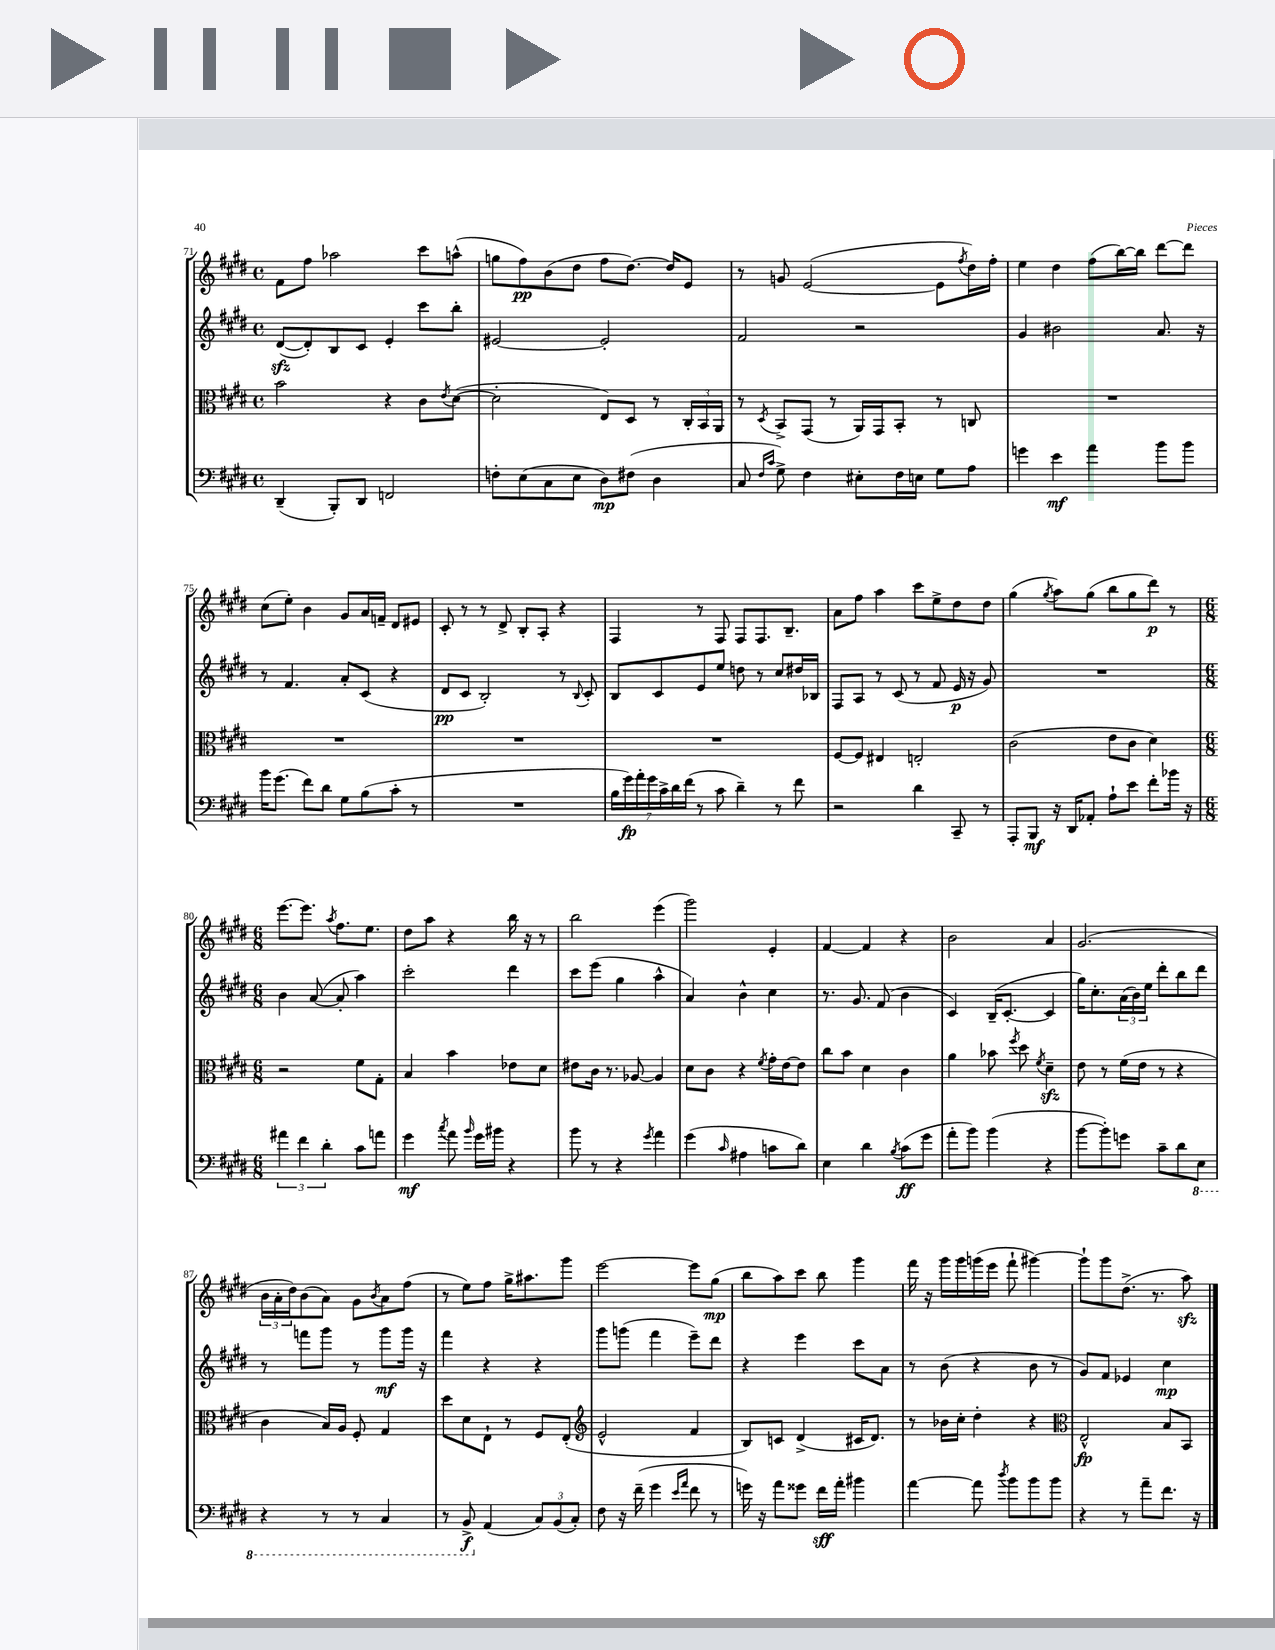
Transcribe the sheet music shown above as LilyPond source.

<<
\new StaffGroup <<
\new Staff = "s0" {
    \clef treble \key e \major \defaultTimeSignature \time 4/4
    fis'8 fis''8 aes''2 cis'''8 a''8-^( |
    g''8 fis''8\pp) b'8( dis''8 fis''8 dis''8.~) dis''16 e'8 |
    r8 g'8 e'2~( e'8 \acciaccatura { fis''8 } dis''16) fis''16-. |
    e''4 dis''4 fis''8( b''16~) b''16 dis'''8~ dis'''8 |
    cis''8( e''8-.) b'4 gis'8 a'16 f'16-- dis'8 eis'8 |
    cis'8-. r8 r8 dis'8-> b8-. a8-. r4 |
    fis4 r8 fis8 fis8 fis8. b8.-- |
    a'8 fis''8 a''4 cis'''8 e''8-> dis''8 dis''8 |
    gis''4( \acciaccatura { gis''8 } a''8) gis''8( b''8 gis''8 dis'''8\p) r8 |
    \numericTimeSignature \time 6/8 e'''8.~ e'''8. \acciaccatura { a''8 } fis''8. e''8. |
    dis''8 a''8 r4 b''16 r16 r8 |
    b''2 e'''4( |
    gis'''2) e'4-. |
    fis'4~ fis'4 r4 |
    b'2 a'4 |
    gis'2.( |
    \tuplet 3/2 { b'16 a'16-. dis''16) } b'8( a'8) gis'8 \acciaccatura { b'8 } a'8 fis''8( |
    r8 e''8) fis''8 gis''16-> ais''8. gis'''8 |
    e'''2~ e'''8 gis''8\mp( |
    b''8 a''8) cis'''8 b''8 gis'''4 |
    fis'''16 r16 gis'''16 gis'''16 g'''16( e'''16 fis'''8-! gis'''4~) |
    gis'''8-! gis'''8 dis''8.->( r8. a''8\sfz) \bar "|." |
}
\new Staff = "s1" {
    \clef treble \key e \major \defaultTimeSignature \time 4/4
    dis'8~\sfz( dis'8-.) b8 cis'8 e'4-. cis'''8 b''8-. |
    eis'2~ eis'2-. |
    fis'2 r2 |
    gis'4 bis'2 a'8. r16 |
    r8 fis'4. a'8-. cis'8( r4 |
    dis'8\pp cis'8 b2-.) r8 \appoggiatura { b8 } cis'8-. |
    b8 cis'8 e'8 e''8 d''8 r8 cis''8 dis''16 bes16 |
    fis8 a8 r8 cis'8( r8 fis'8 e'16\p r16 gis'8) |
    R1 |
    \numericTimeSignature \time 6/8 b'4 a'8~( a'8-. a''4) |
    cis'''2-. dis'''4 |
    cis'''8 e'''8( gis''4 a''4-^ |
    a'4) b'4-^ cis''4 |
    r8. gis'8. fis'8( b'4 |
    cis'4) b16--( cis'8.~-. cis'4 |
    gis''16) cis''8.-. \tuplet 3/2 { a'16( b'16) e''16 } dis'''8-. b''8 dis'''8 |
    r8 f'''8 gis'''8 r8 gis'''8\mf gis'''16 r16 |
    fis'''4 r4 r4 |
    gis'''8 g'''8( fis'''4 e'''8--) dis'''8 |
    r4 e'''4 cis'''8 a'8 |
    r8 b'8( r4 b'8 r8 |
    gis'8) fis'8 ees'4 cis''4\mp \bar "|." |
}
\new Staff = "s2" {
    \clef alto \key e \major \defaultTimeSignature \time 4/4
    b'2 r4 cis'8 \acciaccatura { e'8 } dis'8~( |
    dis'2-. e8) dis8 r8 \tuplet 3/2 { cis16-. b,16 a,16 } |
    r8 \acciaccatura { dis8 } b,8-> gis,8( r8 a,16) gis,16 b,8-. r8 c8 |
    R1 |
    R1 |
    R1 |
    R1 |
    fis8~ fis8 eis4 e2-. |
    cis'2( e'8 cis'8 dis'4) |
    \numericTimeSignature \time 6/8 r2 fis'8 gis8-. |
    b4 b'4 ees'8 dis'8 |
    eis'8 cis'16 r8. aes8~ aes4 |
    dis'8 cis'8 r4 \acciaccatura { fis'8 } gis'16-. e'16~ e'8 |
    cis''8 b'8 dis'4 cis'4 |
    a'4 bes'8 \acciaccatura { fis''8 } dis''8 \acciaccatura { fis'8 } dis'4--\sfz |
    e'8 r8 fis'16( e'16 r8 r4 |
    cis'4 b16) a16 fis8-. gis4 |
    dis''8 dis'8 e8-! r8 fis8 e8-.( |
    \clef treble e'2-^ fis'4 |
    b8) c'8 dis'4->( cis'16 dis'8.) |
    r8 bes'16 cis''16-. dis''4-. r4 |
    \clef alto e2-^\fp b8 b,8 \bar "|." |
}
\new Staff = "s3" {
    \clef bass \key e \major \defaultTimeSignature \time 4/4
    dis,4--( b,,8-.) dis,8 f,2 |
    f8-. e8( cis8 e8 dis8\mp) fis8( dis4 |
    cis8 \grace { fis16 cis'16 } gis8->) fis4 eis8-. fis16 e16 gis8 a8 |
    g'4 e'4\mf a'4 b'8 b'8 |
    b'16 gis'8.( fis'8) dis'8 gis8 b8( cis'8-. r8 |
    R1 |
    \tuplet 7/4 { b16 gis'16\fp) a'16-. gis'16 cis'16-> dis'16 fis'16( } r8 cis'8 dis'4--) r8 fis'8 |
    r2 dis'4 cis,8-- r8 |
    a,,8-. b,,8\mf r16 dis,16 aes,8-. a8-! e'8 fis'8-. bes'16 r16 |
    \numericTimeSignature \time 6/8 \tuplet 3/2 { ais'4 fis'4 dis'4-. } cis'8 a'8 |
    gis'4\mf \acciaccatura { cis''8 } a'8 \grace { b'16 } gis'16 bis'16 r4 |
    b'8 r8 r4 \acciaccatura { gis'8 } a'4 |
    gis'4( \grace { cis'16 } ais4 c'8 dis'8) |
    e4 dis'4 \acciaccatura { b8 } cis'8\ff( gis'8 |
    a'8-. b'8) b'4( r4 |
    b'8~ b'8-.) g'8 cis'8-- dis'8 \ottava #-1 e,8 |
    r4 r8 r8 cis,4 |
    r8 b,,8->\f \ottava #0 a,4( \tuplet 3/2 { cis8) b,8( cis8-.) } |
    fis8 r16 fis'16--( gis'4 \grace { e'16 a'16 } fis'8 r8 |
    g'16) r16 a'8 gisis'8 fis'16\sff a'16-. bis'4 |
    a'4~ a'8 \acciaccatura { dis''8 } b'8 b'8 b'8 |
    r4 r8 a'8-- fis'8. r16 \bar "|." |
}
>>
>>
\layout { \context { \Score currentBarNumber = #71 } }
